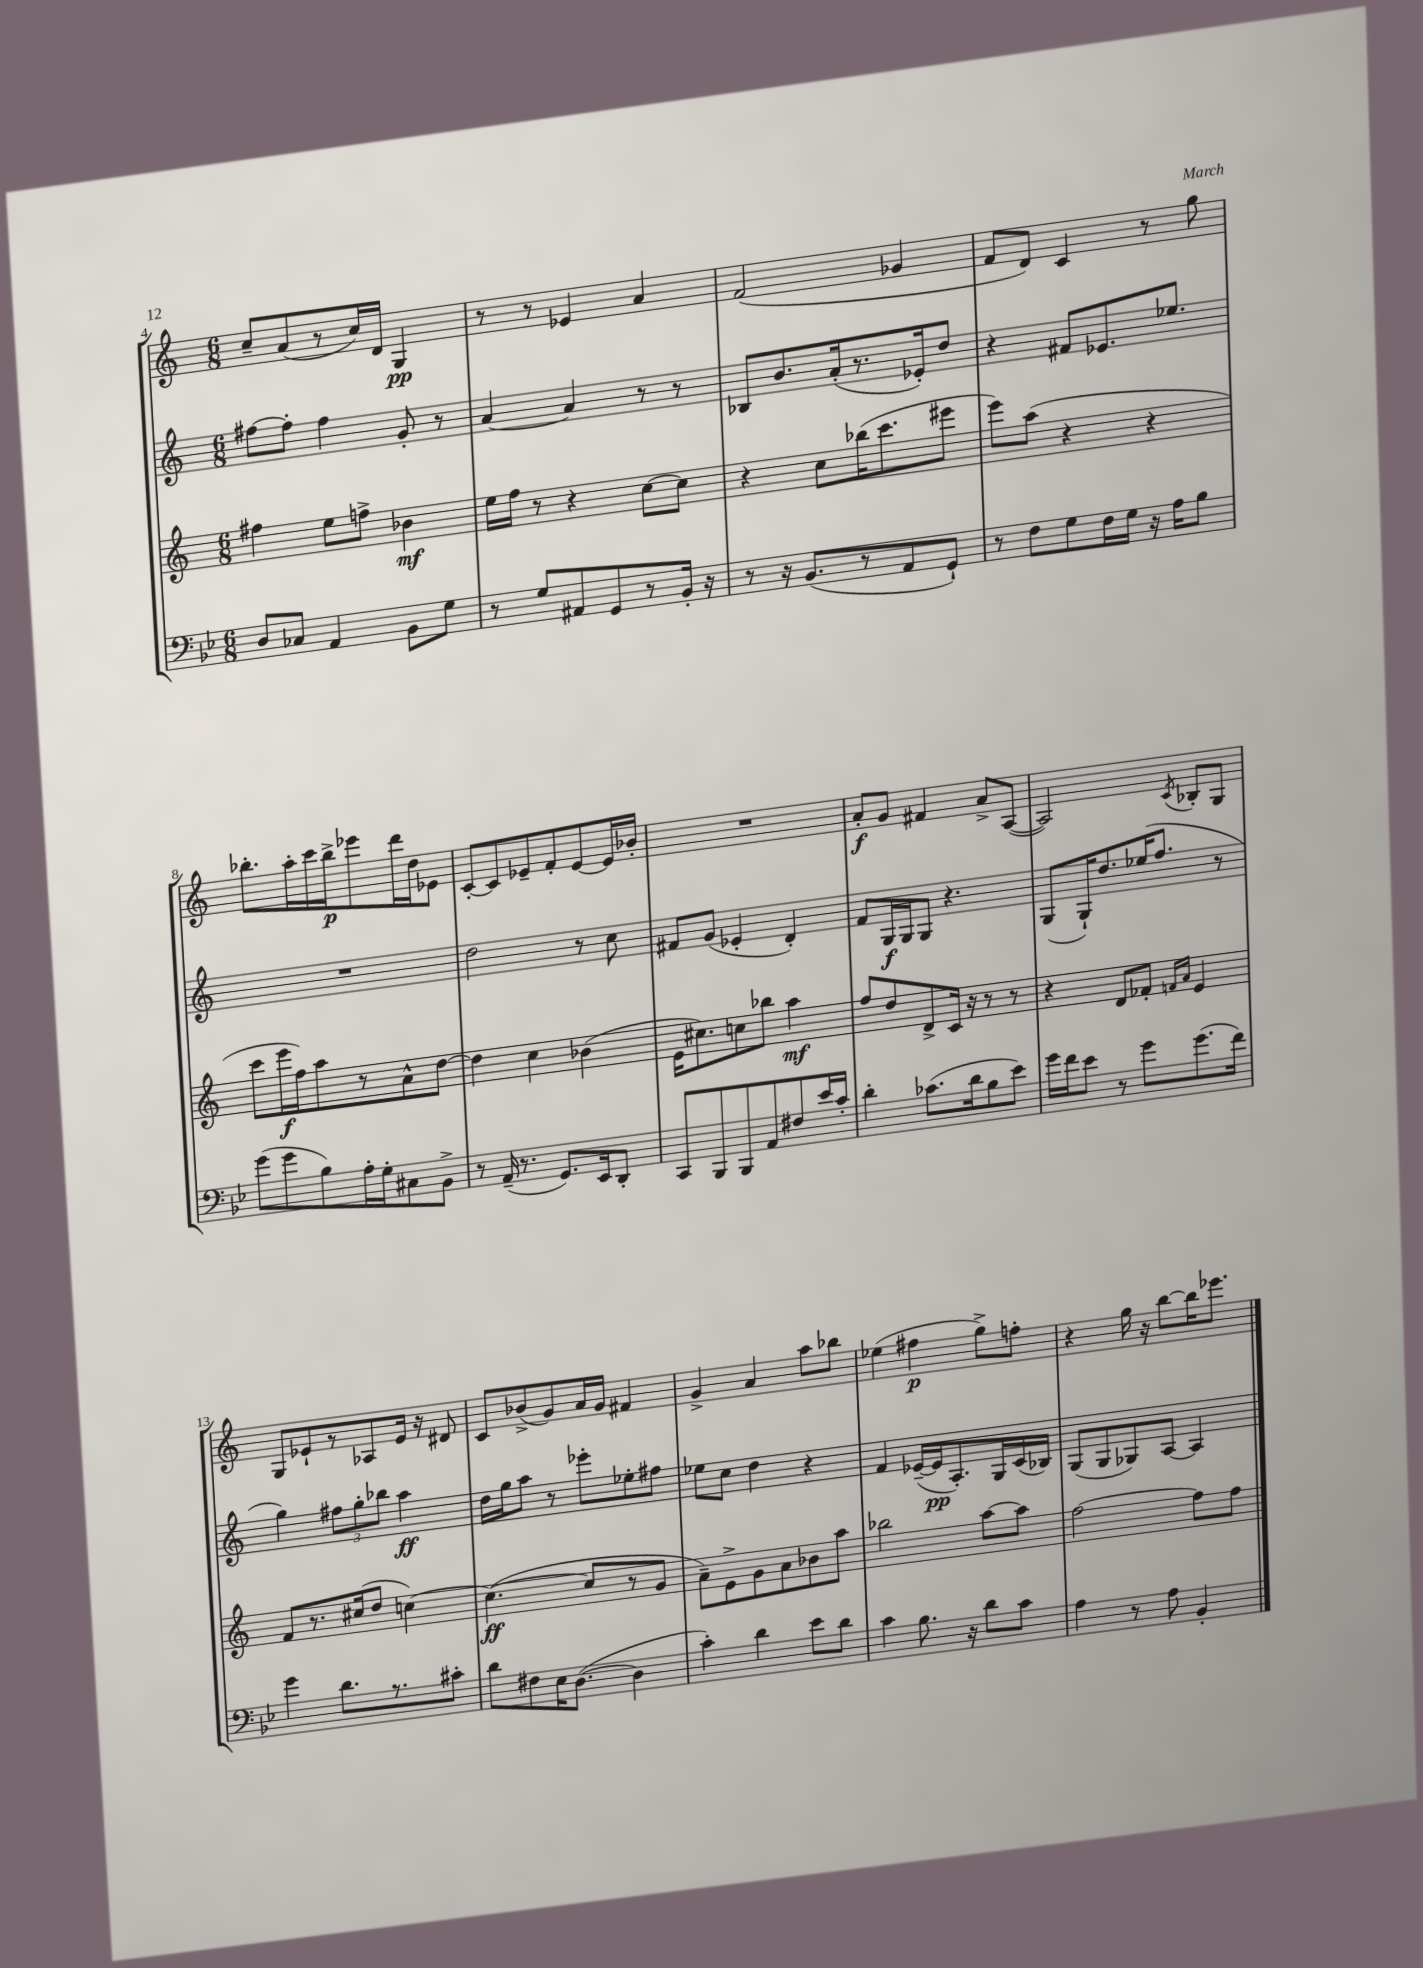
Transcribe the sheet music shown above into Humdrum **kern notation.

**kern	**kern	**dynam	**kern	**dynam	**kern	**dynam
*part4	*part3	*part3	*part2	*part2	*part1	*part1
*staff4	*staff3	*staff3	*staff2	*staff2	*staff1	*staff1
*clefF4	*clefG2	*	*clefG2	*	*clefG2	*
*k[b-e-]	*k[]	*	*k[]	*	*k[]	*
*M6/8	*M6/8	*	*M6/8	*	*M6/8	*
=4	=4	=4	=4	=4	=4	=4
8D/L	4ff#X\	.	[8ff#X\L	.	8cc~/L	.
8C-X/J	.	.	8ff#'\J]	.	(8a/	.
4AA/	8ee\L	.	4ff#\	.	8r	.
.	8ffn^\J	.	.	.	16cc/L)	.
.	.	.	.	.	16d/JJ	.
8BB-\L	4b-X\	mf	8g'/	.	4G/	pp
8G\J	.	.	8r	.	.	.
=5	=5	=5	=5	=5	=5	=5
8r	16ee\LL	.	[4a/	.	8r	.
.	16ff\JJ	.	.	.	.	.
8G/L	8r	.	.	.	8r	.
8AA#X/	4r	.	4a/]	.	4e-X/	.
8GG/	.	.	.	.	.	.
8r	[8cc\L	.	8r	.	4a/	.
16BB-'/Jk	8cc\J]	.	8r	.	.	.
16r	.	.	.	.	.	.
=6	=6	=6	=6	=6	=6	=6
8r	4r	.	8B-X/L	.	(2f/	.
16r	.	.	8.b/	.	.	.
(8.BB-/L	.	.	.	.	.	.
.	8cc\L	.	.	.	.	.
.	.	.	(16a'/k	.	.	.
8r	(16bb-X\K	.	8.r	.	.	.
.	8.ccc\	.	.	.	.	.
8AA/	.	.	.	.	4g-X/	.
.	.	.	16e-X'/k)	.	.	.
8GG`/J)	8eee#X\J	.	8dd/J	.	.	.
=7	=7	=7	=7	=7	=7	=7
8r	8eee\L)	.	4r	.	8f/L	.
8F\L	(8aa\J	.	.	.	8d/J)	.
8G\	4r	.	8f#X/L	.	4c/	.
16F\L	.	.	8.e-X/	.	.	.
16G\JJ	.	.	.	.	.	.
16r	4r	.	.	.	8r	.
16A\KL	.	.	8.ee-X/J	.	.	.
8B-\J	.	.	.	.	8gg\	.
!!LO:LB:g=z
=8	=8	=8	=8	=8	=8	=8
(8g\L	8ccc\L	.	2.r	.	8.bb-X'\L	.
8g\	16eee\L	f	.	.	.	.
.	16ff\J)	.	.	.	16aa'\L	.
8B-\)	8aa\	.	.	.	16ccc\	.
.	.	.	.	.	16bb-^\J	p
16A'\L	8r	.	.	.	8eee-X\	.
16G'\J	.	.	.	.	.	.
8C#X\	8a^^\	.	.	.	16ddd\L	.
.	.	.	.	.	16dd\J	.
8BB-^\J	[8dd\J	.	.	.	8e-X\J	.
=9	=9	=9	=9	=9	=9	=9
8r	4dd\]	.	2dd\	.	[8c'/L	.
(16AA~/	.	.	.	.	8c/]	.
8.r	.	.	.	.	.	.
.	4cc\	.	.	.	8e-X~/	.
8.GG/L)	.	.	.	.	8f'/	.
.	(4b-X\	.	8r	.	[8e-/	.
16EE-/k	.	.	.	.	.	.
8DD'/J	.	.	8cc\	.	16e-/L]	.
.	.	.	.	.	16b-X'/JJ	.
=10	=10	=10	=10	=10	=10	=10
8CC/L	16e\KL	.	8f#X/L	.	2.r	.
.	8.cc#X\)	.	.	.	.	.
8BBB-/	.	.	(8g/J	.	.	.
8BBB-/	8ccn\	.	4e-X'/	.	.	.
8AA/	8bb-X\J	.	.	.	.	.
8F#X/	4aa\	mf	4d'/)	.	.	.
16e-/L	.	.	.	.	.	.
16c'/JJ	.	.	.	.	.	.
=11	=11	=11	=11	=11	=11	=11
4d'\	8ff/L	.	8f/L	.	8a'/L	f
.	8dd/	.	16G/L	f	8g/J	.
.	.	.	16G/J	.	.	.
(8.c-X\L	8d^/	.	8G/J	.	4f#X/	.
.	16c/Jk	.	4.r	.	.	.
16d\k	16r	.	.	.	.	.
8B-\	8r	.	.	.	8a^/L	.
8e-\J)	8r	.	.	.	([8A/J	.
=12	=12	=12	=12	=12	=12	=12
16g\LL	4r	.	(8G/L	.	2A/])	.
16f\J	.	.	.	.	.	.
8e-\J	.	.	16G`/K)	.	.	.
.	.	.	8.dd/	.	.	.
8r	8d/L	.	.	.	.	.
8g\L	8f-X'/J	.	(16ee-X/K	.	.	.
.	.	.	8.ff/J	.	.	.
.	16qqfn/LL	.	.	.	.	.
.	16qqa/JJ	.	.	.	8qc/	.
(8.g\	4e/	.	.	.	8B-X'/L	.
.	.	.	8r	.	8G/J	.
16f\Jk)	.	.	.	.	.	.
!!LO:LB:g=z
=13	=13	=13	=13	=13	=13	=13
4g\	8f/L	.	4gg\)	.	8G/L	.
.	8.r	.	.	.	8e-X`/	.
8.d\L	.	.	12ff#X\L	.	8r	.
.	(16cc#X/k	.	.	.	.	.
.	.	.	12gg'\	.	.	.
.	8dd/J	.	.	.	8A-X/	.
.	.	.	12bb-X\J	.	.	.
8.r	.	.	.	.	.	.
.	[4ccn\)	.	4aa\	ff	16e-/Jk	.
.	.	.	.	.	16r	.
8c#X'\J	.	.	.	.	8d#X/	.
=14	=14	=14	=14	=14	=14	=14
8d\L	(4.cc\_	ff	16dd\LL	.	8c/L	.
.	.	.	16gg\J	.	.	.
8F#X\	.	.	8aa\J	.	(8b-X^/	.
16E-\K	.	.	8r	.	8g/)	.
([8.D\J	.	.	.	.	.	.
.	8cc/L]	.	8eee-X'\L	.	16a/L	.
.	.	.	.	.	16g/JJ	.
4D\]	8r	.	8ee-X'\	.	4f#X/	.
.	8g/J	.	8ff#X\J	.	.	.
=15	=15	=15	=15	=15	=15	=15
4c'\)	8a~\L)	.	8ee-X\L	.	4g^/	.
.	8e^\	.	8cc\J	.	.	.
4d\	8g\	.	4dd\	.	4a/	.
.	8a\	.	.	.	.	.
8e-\L	8b-X\	.	4r	.	8aa\L	.
8d\J	8aa\J	.	.	.	8bb-X\J	.
=16	=16	=16	=16	=16	=16	=16
4c\	2bb-X\	.	4f/	.	(4ee-X\	.
8.B-\	.	.	([16e-X~/LL	.	4ff#X\	p
.	.	.	16e-/J]	pp	.	.
.	.	.	8.A'/)	.	.	.
16r	.	.	.	.	.	.
8d\L	[8aa\L	.	.	.	8gg^\L)	.
.	.	.	16G/L	.	.	.
8c\J	8aa\J]	.	(16c/	.	8ffn'\J	.
.	.	.	16B-X/JJ)	.	.	.
=17	=17	=17	=17	=17	=17	=17
4A\	[2ff\	.	(8G/L	.	4r	.
.	.	.	8G/	.	.	.
8r	.	.	8G-X/)	.	16gg\	.
.	.	.	.	.	16r	.
8A\	.	.	[8A/J	.	[8bb\L	.
4BB-'/	8ff\L]	.	4A/]	.	16bb\K]	.
.	.	.	.	.	8.eee-X\J	.
.	8ff\J	.	.	.	.	.
==	==	==	==	==	==	==
*-	*-	*-	*-	*-	*-	*-
